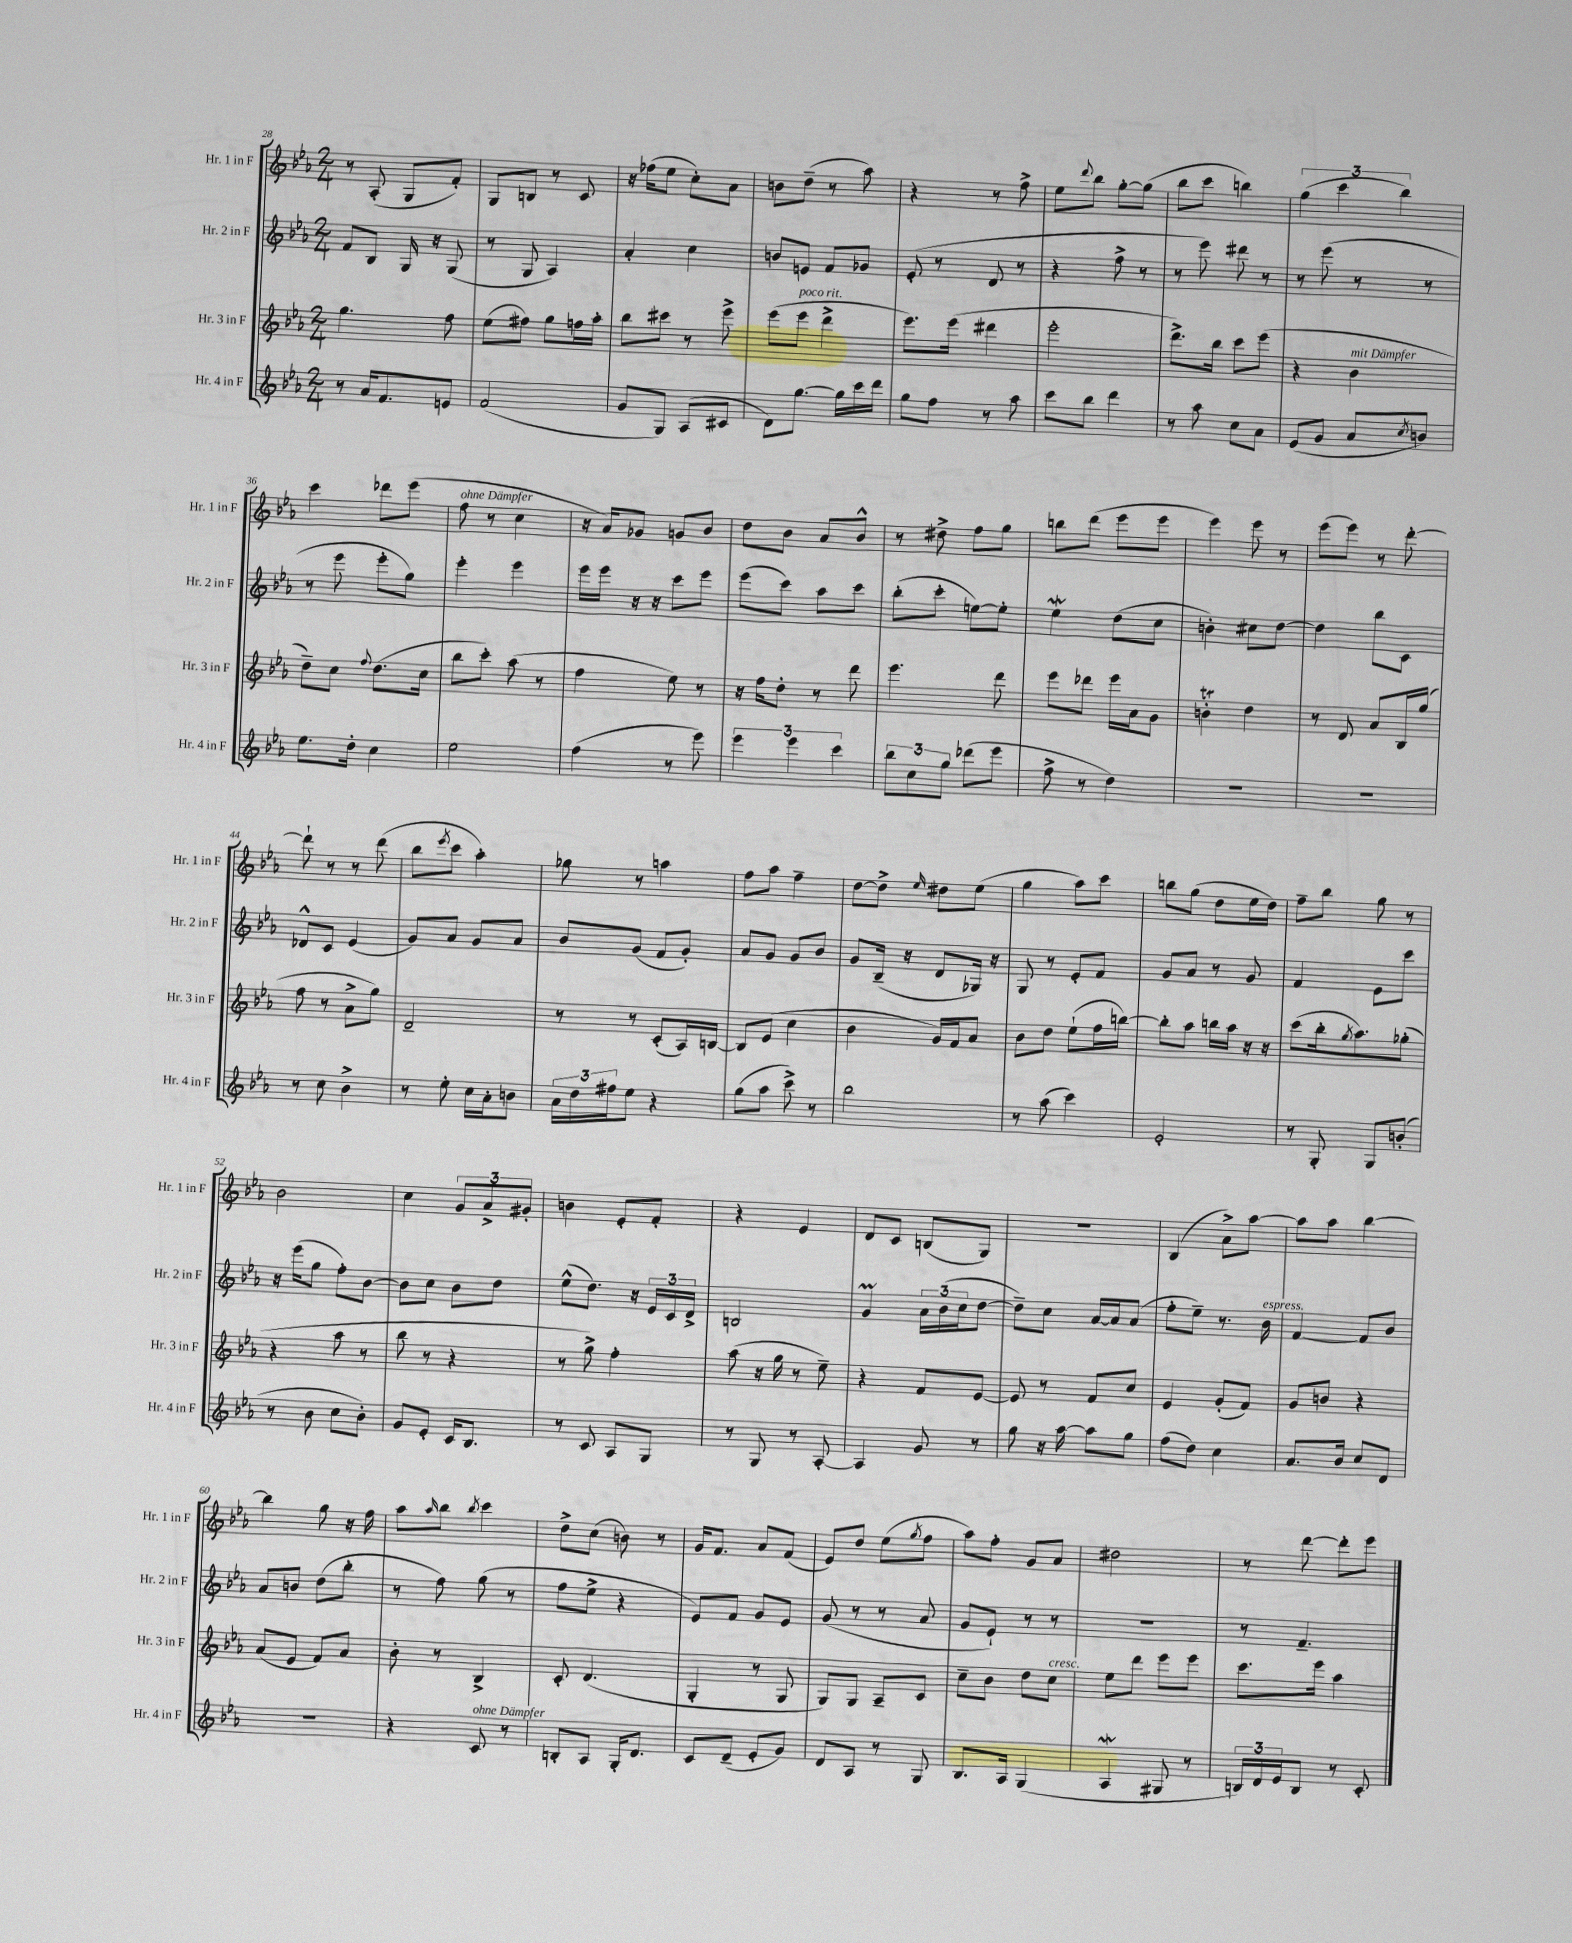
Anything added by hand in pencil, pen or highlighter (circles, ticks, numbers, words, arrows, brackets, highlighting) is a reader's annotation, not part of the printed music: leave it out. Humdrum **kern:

**kern	**kern	**kern	**kern
*staff4	*staff3	*staff2	*staff1
*clefG2	*clefG2	*clefG2	*clefG2
*k[b-e-a-]	*k[b-e-a-]	*k[b-e-a-]	*k[b-e-a-]
*M2/4	*M2/4	*M2/4	*M2/4
8r	4.gg\	8f/L	8r
16a-/LK	.	8B-/J	(8A-'/
8.f/	.	.	.
.	.	16G/	8G/L
.	.	16r	.
8e/J	8ff\	(8G/	8f'/J)
=	=	=	=
(2f/	(8ee-\L	8r	8G/L
.	8ff#\J)	8G/	8B/J
.	8gg\L	4A-/)	8r
.	16ff\L	.	8c/
.	16aa-'\JJ	.	.
=	=	=	=
8g/L	8bb-\L	4a-'/	16r
.	.	.	(16ff-\LK
8G/J)	8ccc#\J	.	8ee-\J
(8A-/L	8r	4cc\	8cc'\L)
8c#/J	8eee-^\	.	8a-\J
=	=	=	=
8d\L)	(8eee-\L	8b/L	8b\L
[8.gg\J	8eee-\J	8e/J	(8dd~\J
.	4ddd^\	8f/L	8r
16gg\]LL	.	.	.
16ccc\	.	8g-/J	8aa-\)
16ddd\JJ	.	.	.
=	=	=	=
8gg\L	8.eee-\L)	(8e-'/	4r
8ff\J	.	8r	.
.	(16eee-\Jk	.	.
8r	4ddd#\	8d/	8r
8aa-\	.	8r	8ff^\
=	=	=	=
8ccc\L	2eee-'\	4r	8ee-\L
.	.	.	8qqddd/
8bb-\J	.	.	8bb-\J
4ddd\	.	8ff^\	[8gg'\L
.	.	8r	(8gg\]J
=	=	=	=
8r	8.ddd^\L)	8r	8bb-\L
8aa-\	.	8eee-\)	8ccc\J
.	16bb-\Jk	.	.
8cc\L	8ccc\L	8ddd#\	4bb\)
8a-\J	(8eee-\J	8r	.
=	=	=	=
(8e-/L	4r	8r	(6gg\
8g/J	.	(8eee-\	.
.	.	.	6ccc\
8a-/L	4b-\	8r	.
.	.	.	6bb-\)
8qcc/	.	.	.
8b/J)	.	8r	.
=	=	=	=
8.ee-\L	8dd~\L)	8r	4ccc\
.	8cc\J	8eee-\	.
16dd'\Jk	.	.	.
.	8qqff/	.	.
4cc\	(8.dd\L	8eee-'\L	8ddd-\L
.	.	8gg\J)	(8eee-\J
.	16cc\Jk	.	.
=	=	=	=
2ee-\	8bb-\L	4eee-'\	8ff\
.	8ccc'\J)	.	8r
.	(8aa-\	4eee-\	4cc\
.	8r	.	.
=	=	=	=
(4ff\	4ff\	16eee-\LL	16r
.	.	16eee-\JJ	16a-/LK)
.	.	16r	8g-/J
.	.	16r	.
8r	8ee-\)	8ccc\L	8g/L
8eee-\)	8r	8eee-\J	8b-/J
=	=	=	=
6eee-\	16r	(8eee-\L	8dd\L
.	16ff\LK	.	.
.	8dd'\J	8ccc\J)	8b-\J
6eee-\	.	.	.
.	8r	8aa-\L	8a-/L
6ccc\	.	.	.
.	8ddd\	8ccc\J	8b-^^/J
=	=	=	=
12bb-\L	4.eee-\	(8bb-'\L	8r
12cc\	.	.	.
.	.	8ccc'\J	8dd#^\
12gg\J	.	.	.
(8ddd-\L	.	[8ee\L)	8ff\L
8eee-\J	8ddd\	8ee'\]J	8gg\J
=	=	=	=
8ff^\	8eee-\L	4ee-\	8bb\L
8r	8ddd-\J	.	(8ddd\J
4dd\)	16eee-\LL	(8dd\L	8eee-\L
.	16a-\J	.	.
.	8g\J	8cc\J	8eee-\J
=	=	=	=
2r	4b'\	4b'\)	4eee-\)
.	4dd\	8cc#\L	8eee-\
.	.	[8dd\J	8r
=	=	=	=
2r	8r	4dd\]	(8eee-\L
.	8d/	.	8eee-\J)
.	8a-/L	8bb-\L	8r
.	16B-/L	8c\J	[8ddd'\
.	(16gg/JJ	.	.
=	=	=	=
8r	8ff\	8d-^^/L	8ddd`\]
8cc\	8r	8c/J	8r
4b-^\	8a-^\L	(4e-/	8r
.	8gg\J)	.	(8ddd\
=	=	=	=
8r	2d~/	8g/L)	8bb-\L
.	.	.	8qeee-/
8ee-'\	.	8a-/J	8ccc\J
16cc\LL	.	8g/L	4aa-'\)
16a-'\J	.	.	.
8b\J	.	8a-/J	.
=	=	=	=
24a-\LL	8r	8b-/L	8gg-\
24dd\	.	.	.
24ff#\J	.	.	.
8ee-\J	8r	(8g/J	8r
4r	(8c'/L	8f/L	4aa\
.	16A-/L)	8g'/J)	.
.	[16B/JJ	.	.
=	=	=	=
(8gg\L	8B/]L	8a-/L	8ff\L
8aa-\J	(8e-/J	8g/J	8aa-\J
8ccc^\)	4cc\	8g/L	4ff~\
8r	.	8b-/J	.
=	=	=	=
2bb-\	4b-\	8g/L	[8dd\L
.	.	(16B-~/Jk	8dd^\]J
.	.	16r	.
.	.	.	16qqee-/
.	16g/LL)	8d/L	8dd#\L
.	16f/J	.	.
.	8a-/J	16G-/Jk)	(8ee-\J
.	.	16r	.
=	=	=	=
8r	8b-\L	8G/	4gg\
(8aa-\	8dd\J	8r	.
4ccc\)	(8ee-`\L	8e-'/L	8aa-\L)
.	16ff\L	8f/J	8ccc\J
.	[16bb\JJ)	.	.
=	=	=	=
2e-'/	8bb'\]L	8g/L	8bb\L
.	8aa-\J	8a-/J	(8gg\J
.	16bb\LL	8r	8dd\L
.	16aa-\JJ	.	.
.	16r	8g/	16ee-\L
.	16r	.	16dd\JJ)
=	=	=	=
8r	(8ccc\L	4f/	8ff~\L
8G'/	16bb-'\k	.	8bb-\J
.	8qgg/	.	.
.	8.aa-\)	.	.
8G/L	.	8e-\L	8gg\
(8b'/J	(8gg-'\J	8ccc\J	8r
=	=	=	=
8r	4r	16r	2b-\
.	.	(16eee-\LK	.
8b-\	.	8gg\J	.
8cc\L	8aa-\	8ff'\L)	.
8b-'\J)	8r	[8b-\J	.
=	=	=	=
8g/L	8bb-\	8b-\]L	4cc\
8e-'/J	8r	8cc\J	.
16c/LK	4r	8b-\L	12g/L
8.B-/J	.	.	.
.	.	.	12a-^/
.	.	8dd\J	.
.	.	.	12g#'/J
=	=	=	=
8r	8r	(8ee-^^\L	4b\
8c/	8gg^\)	8.dd\J)	.
8A-/L	4ff'\	.	8e-'/L
.	.	16r	.
8G/J	.	24e-/LL	8f'/J
.	.	24c/	.
.	.	24d^/JJ	.
=	=	=	=
8r	(8aa-\	2B/	4r
8G/	16r	.	.
.	16gg\	.	.
8r	8r	.	4e-/
[8A-'/	8ee-~\)	.	.
=	=	=	=
4A-/]	4r	4g/	8d/L
.	.	.	8c/J
8g/	8f/L	24a-\LL	(8B/L
.	.	(24b-\	.
.	.	24cc\J	.
8r	[8e-/J	[8dd\J	8G/J)
=	=	=	=
8gg\	8e-/]	8dd~\]L)	2r
16r	8r	8cc\J	.
[16aa-\	.	.	.
8aa-\]L	8f/L	[16a-/LL	.
.	.	16a-/]J	.
8gg\J	8cc/J	(8a-/J	.
=	=	=	=
(8ff\L	4e-/	8ff'\L	(4B-/
8dd\J)	.	8ee-~\J)	.
4cc\	(8g'/L	8.r	8a-^\L)
.	8f/J)	.	[8aa-\J
.	.	16b-\	.
=	=	=	=
8.a-/L	8g/L	[4f/	8aa-\]L
.	8b/J	.	8aa-\J
16b-/Jk	.	.	.
8cc/L	4r	8f/]L	[4bb-\
8d/J	.	8b-/J	.
=	=	=	=
2r	(8a-/L	8a-/L	4bb-\]
.	8e-/J	8b/J	.
.	8f/L)	(8dd\L	8gg\
.	8a-/J	8bb-'\J	16r
.	.	.	16ff\
=	=	=	=
4r	8b-'\	8r	8aa-\L
.	.	.	16qqaa-/
.	8r	8ff\)	8bb-\J
.	.	.	8qbb-/
8c/	4B-^/	(8gg\	4ccc\
8r	.	8r	.
=	=	=	=
8B'/L	8c'/	8ff\L	8dd^\L
8A-/J	(4.d/	8ee-^\J	(8cc\J
16G'/LK	.	4r	8b\)
8.d/J	.	.	.
.	.	.	8r
=	=	=	=
8c/L	4G'/	8e-/L)	16g/LK
.	.	.	8.f/J
(8d~/J	.	8f/J	.
8e-'/L	8r	8g/L	8a-/L
8g/J)	8G/	8e-/J	(8f/J
=	=	=	=
8d/L	8G/L)	(8g/	8e-/L)
8A-/J	8G/J	8r	8dd/J
8r	8A-~/L	8r	(8ee-\L
.	.	.	8qgg/
8G/	8c/J	8a-/	8ff\J
=	=	=	=
8.B-/L	8cc~\L	8g/L	8aa-\L)
.	8b-\J	8e-`/J)	8ff'\J
16A-/Jk	.	.	.
(4G/	8dd\L	8r	8g/L
.	8cc\J	8r	8a-/J
=	=	=	=
4A-/	8ee-\L	2r	2dd#\
.	8ddd\J	.	.
8G#/	8eee-\L	.	.
8r	8eee-\J	.	.
=	=	=	=
24B/LL)	8.ccc\L	8r	8r
24d/	.	.	.
24e-/J	.	.	.
8B/J	.	4.f~/	[8ddd\
.	16eee-\Jk	.	.
8r	4aa-\	.	8ddd'\]L
8c'/	.	.	8eee-\J
==	==	==	==
*-	*-	*-	*-
